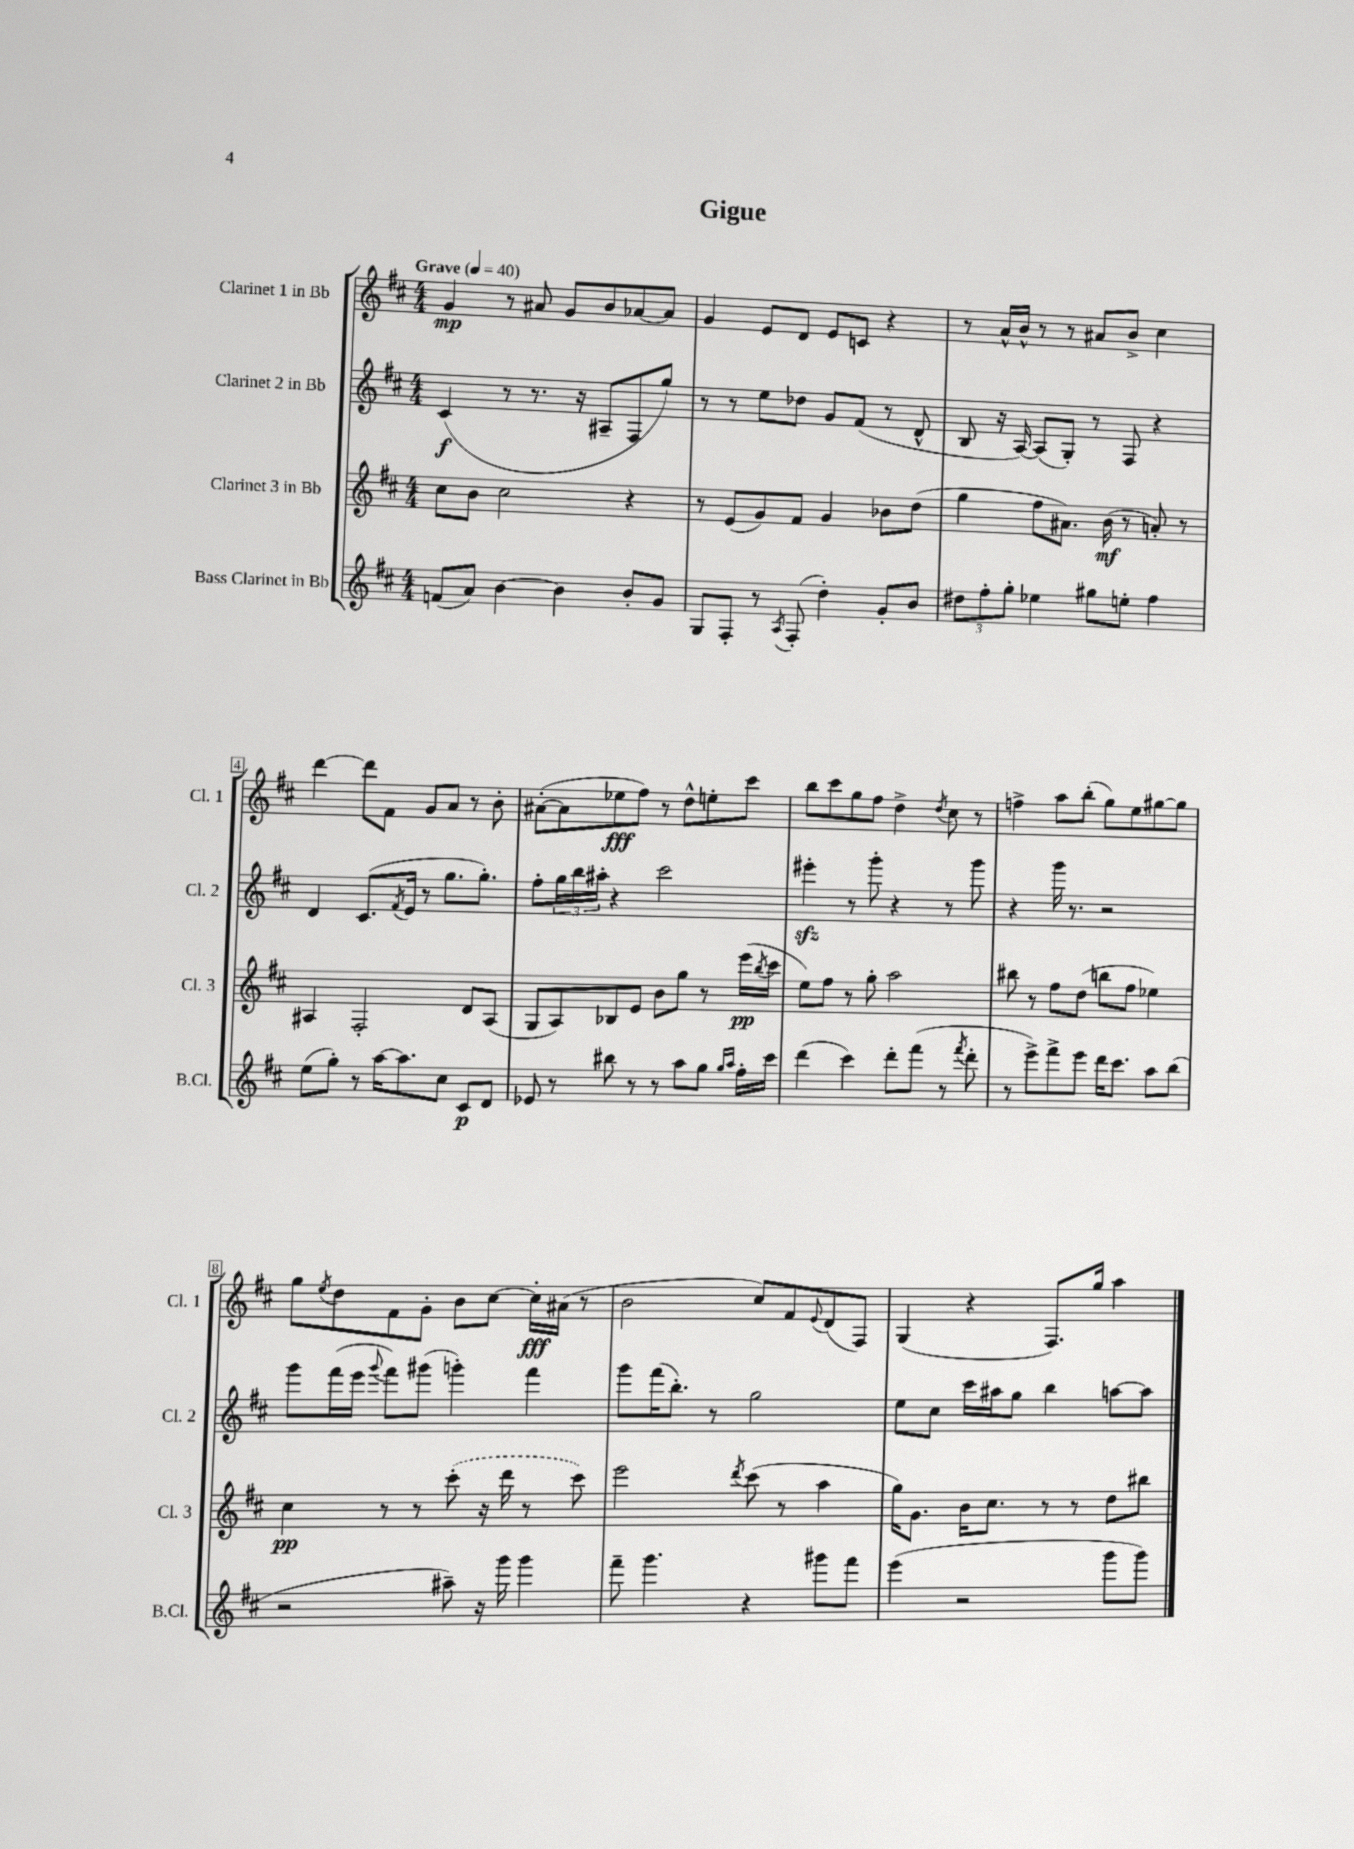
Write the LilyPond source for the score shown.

\header { title = "Gigue" }
<<
\new StaffGroup <<
\new Staff = "s0" \with { instrumentName = "Clarinet 1 in Bb" shortInstrumentName = "Cl. 1" } {
    \clef treble \key d \major \numericTimeSignature \time 4/4 \tempo "Grave" 4 = 40
    g'4\mp r8 ais'8 g'8 b'8 aes'8~ aes'8 |
    g'4 e'8 d'8 e'8 c'8 r4 |
    r8 a'16-^ b'16-^ r8 r8 ais'8 b'8-> cis''4 |
    d'''4~ d'''8 fis'8 g'8 a'8 r8 b'8-. |
    ais'8~-.( ais'8 ees''8\fff fis''8) r8 d''8-^ e''8-. cis'''8 |
    b''8 cis'''8 g''8 fis''8 d''4-> \acciaccatura { d''8 } cis''8 r8 |
    f''4-> a''8 b''8-.( g''8) e''8 gis''8~ gis''8 |
    g''8 \acciaccatura { e''8 } d''8 fis'8 g'8-. b'8 cis''8~ cis''16-.\fff ais'16( r8 |
    b'2 cis''8) fis'8 \appoggiatura { e'8 } d'8( fis8) |
    g4( r4 fis8.) g''16 a''4 \bar "|." |
}
\new Staff = "s1" \with { instrumentName = "Clarinet 2 in Bb" shortInstrumentName = "Cl. 2" } {
    \clef treble \key d \major \numericTimeSignature \time 4/4
    cis'4\f( r8 r8. r16 ais8-- fis8 g''8) |
    r8 r8 e''8 des''8 g'8 fis'8( r8 d'8-^ |
    b8 r16 a16~) a8( g8-.) r8 fis8 r4 |
    d'4 cis'8.( \acciaccatura { fis'8 } e'16 r8 g''8. g''8.-.) |
    fis''8-. \tuplet 3/2 { g''16 b''16 ais''16-. } r4 cis'''2 |
    eis'''4-.\sfz r8 g'''8-. r4 r8 g'''8 |
    r4 g'''16 r8. r2 |
    g'''8 fis'''16( e'''16 \appoggiatura { g'''8 } fis'''8) gis'''8( g'''4-.) fis'''4 |
    g'''8 fis'''16( b''8.-.) r8 g''2 |
    e''8 cis''8 cis'''16 ais''16 g''8 b''4 a''8~ a''8 \bar "|." |
}
\new Staff = "s2" \with { instrumentName = "Clarinet 3 in Bb" shortInstrumentName = "Cl. 3" } {
    \clef treble \key d \major \numericTimeSignature \time 4/4
    cis''8 b'8 cis''2 r4 |
    r8 e'8( g'8) fis'8 g'4 bes'8 d''8( |
    g''4 fis''8 ais'8.) b'16\mf( r8 a'8-.) r8 |
    ais4 fis2-. d'8 ais8( |
    g8 a8) bes8 e'8 b'8 g''8 r8 e'''16\pp( \acciaccatura { b''8 } cis'''16 |
    e''8) fis''8 r8 g''8-. a''2 |
    bis''8 r8 fis''8 d''8( b''8 fis''8 ees''4) |
    cis''4\pp r8 r8 \once \slurDashed cis'''8-.( r16 d'''16 r8 cis'''8) |
    e'''2 \acciaccatura { d'''8 } cis'''8( r8 a''4 |
    g''16) g'8. b'16 cis''8. r8 r8 d''8 bis''8 \bar "|." |
}
\new Staff = "s3" \with { instrumentName = "Bass Clarinet in Bb" shortInstrumentName = "B.Cl." } {
    \clef treble \key d \major \numericTimeSignature \time 4/4
    f'8( a'8) b'4~ b'4 b'8-. g'8 |
    g8 fis8-. r8 \acciaccatura { a8 } fis8-.( d''4-.) g'8-. b'8 |
    \tuplet 3/2 { dis''8 fis''8-. g''8-. } ees''4 gis''8 e''8-. fis''4 |
    e''8( g''8-.) r8 a''16~ a''8. cis''8 cis'8\p d'8 |
    ees'8 r8 bis''8 r8 r8 a''8 g''8 \grace { g''16 a''16 } fis''16-. cis'''16 |
    d'''4( cis'''4) d'''8-. fis'''8( r8 \acciaccatura { fis'''8 } d'''8-. |
    r8 e'''8->) fis'''8-> e'''8 d'''16 cis'''8. a''8 b''8( |
    r2 ais''8--) r16 g'''16 g'''4 |
    fis'''8-- g'''4. r4 gis'''8 fis'''8 |
    e'''4( r2 g'''8 g'''8) \bar "|." |
}
>>
>>
\layout { \context { \Score \override BarNumber.stencil = #(make-stencil-boxer 0.1 0.3 ly:text-interface::print) } }
